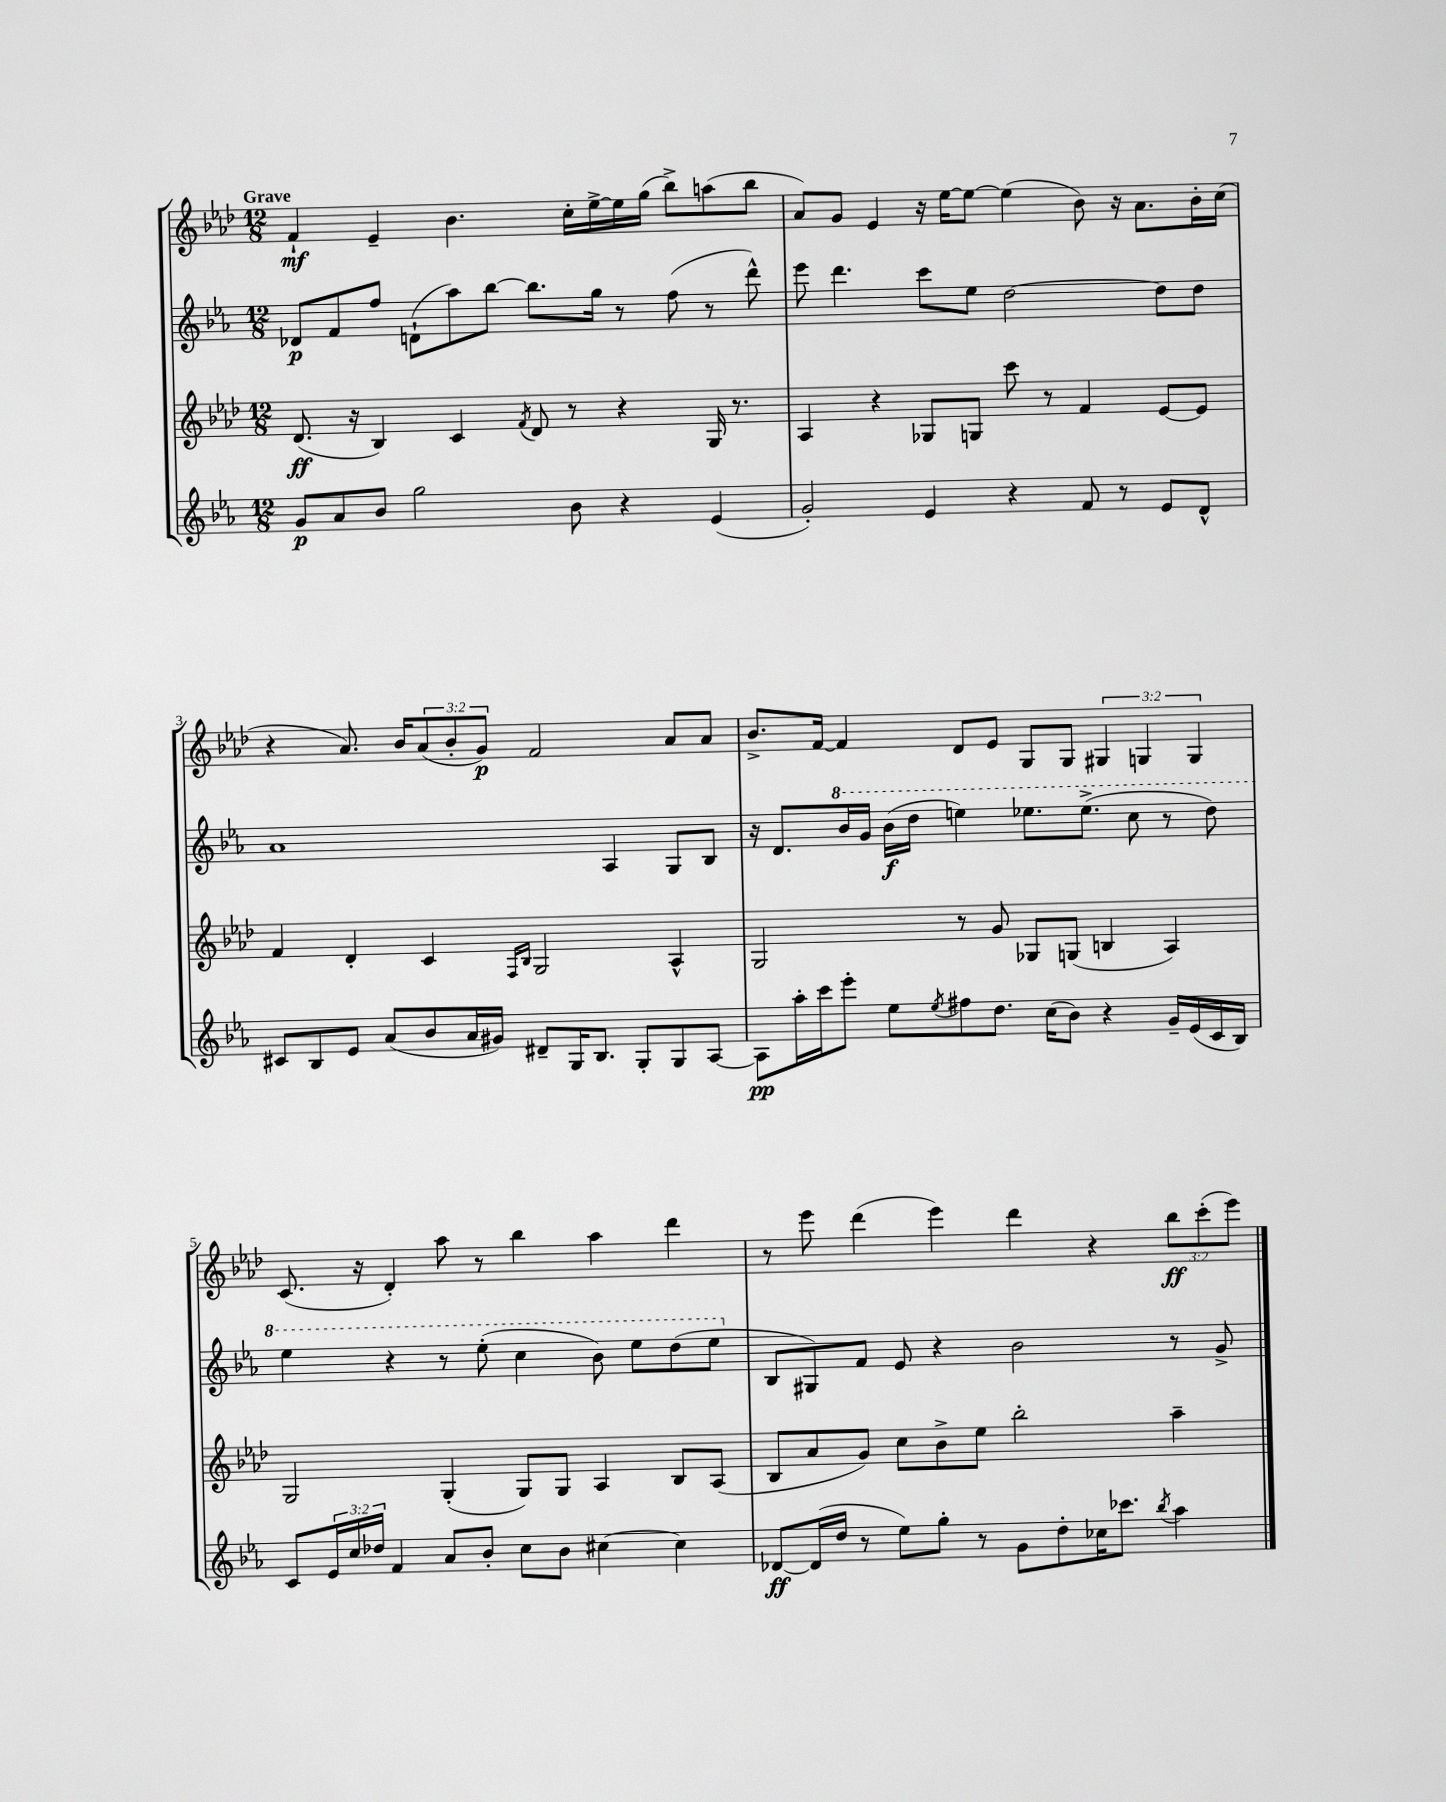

**kern	**kern	**kern	**kern
*staff4	*staff3	*staff2	*staff1
*clefG2	*clefG2	*clefG2	*clefG2
*k[b-e-a-]	*k[b-e-a-d-]	*k[b-e-a-]	*k[b-e-a-d-]
*M12/8	*M12/8	*M12/8	*M12/8
8g	(8.d-	8d-	4f`
8a-	.	8f	.
.	16r	.	.
8b-	4B-)	8ff	4e-~
2gg	.	(8d`	.
.	4c	8aa-)	4.b-
.	.	[8bb-	.
.	8qf	.	.
.	8d-	8.bb-]	.
8b-	8r	.	16cc'
.	.	16gg	[16ee-^
4r	4r	8r	16ee-]
.	.	.	(16gg
.	.	(8ff	8bb-^)
(4e-	16G	8r	(8aa
.	8.r	.	.
.	.	8ddd^^)	8bb-
=	=	=	=
2g')	4A-	8eee-	8a-)
.	.	4.ddd	8g
.	4r	.	4e-
4e-	8G-	8ccc	16r
.	.	.	[16ee-
.	8G	8ee-	8ee-_
4r	8ccc	[2dd	(4ee-]
.	8r	.	.
8f	4f	.	8b-)
8r	.	.	16r
.	.	.	8.a-
8e-	[8e-	8dd]	.
8d^^	8e-]	8dd	16b-'
.	.	.	(16cc
=	=	=	=
8c#	4f	1a-	4r
8B-	.	.	.
8e-	4d-'	.	8.a-)
(8a-	.	.	.
.	.	.	16b-
8b-	4c	.	(12a-
.	.	.	12b-'
16a-	.	.	.
.	.	.	12g)
16g#)	.	.	.
.	16qqF	.	.
.	16qqB-	.	.
8d#~	2G	.	2f
16G	.	.	.
8.B-	.	.	.
.	.	4A-	.
8G'	.	.	.
8G	4A-^^	8G	8a-
[8A-	.	8B-	8a-
=	=	=	=
8A-]	2G	16r	8.b-^
.	.	8.d	.
16aa-'	.	.	.
16ccc	.	.	[16f
8eee-'	.	16bb-	4f]
.	.	16gg	.
8ee-	.	(16bb-	.
.	.	16ddd	.
8qee-	.	.	.
8ff#	8r	4eee)	8d-
8.dd	8g	.	8e-
.	8G-	8.eee-	8G
(16cc	.	.	.
8b-)	(8G	.	8G
.	.	(8.eee-^	.
4r	4B	.	6G#
.	.	8ccc	.
.	.	.	6G
16g~	4A-)	8r	.
(16e-	.	.	.
.	.	.	6G
16c	.	8ddd)	.
16B-)	.	.	.
=	=	=	=
8c	2G	4eee-	(8.c
24e-	.	.	.
24cc	.	.	.
.	.	.	16r
24dd-	.	.	.
4f	.	4r	4d-')
8a-	(4G'	8r	8aa-
8b-'	.	(8eee-'	8r
8cc	8G)	4ccc	4bb-
8b-	8G	.	.
[4cc#	4A-	8bb-)	4aa-
.	.	8eee-	.
4cc#]	8B-	(8ddd	4ddd-
.	(8A-	8eee-	.
=	=	=	=
[8d-	8B-	8B-	8r
(16d-]	8a-	8G#)	8eee-
16dd	.	.	.
8r	8g)	8f	(4ddd-
8ee-)	8cc	8e-	.
8gg'	8b-^	4r	4eee-)
8r	8ee-	.	.
8g	2bb-'	2b-	4ddd-
8dd'	.	.	.
16cc-	.	.	4r
8.ccc-	.	.	.
8qbb-	.	.	.
4aa-	4aa-~	8r	12bb-
.	.	.	(12ccc'
.	.	8g^	.
.	.	.	12eee-)
==	==	==	==
*-	*-	*-	*-
